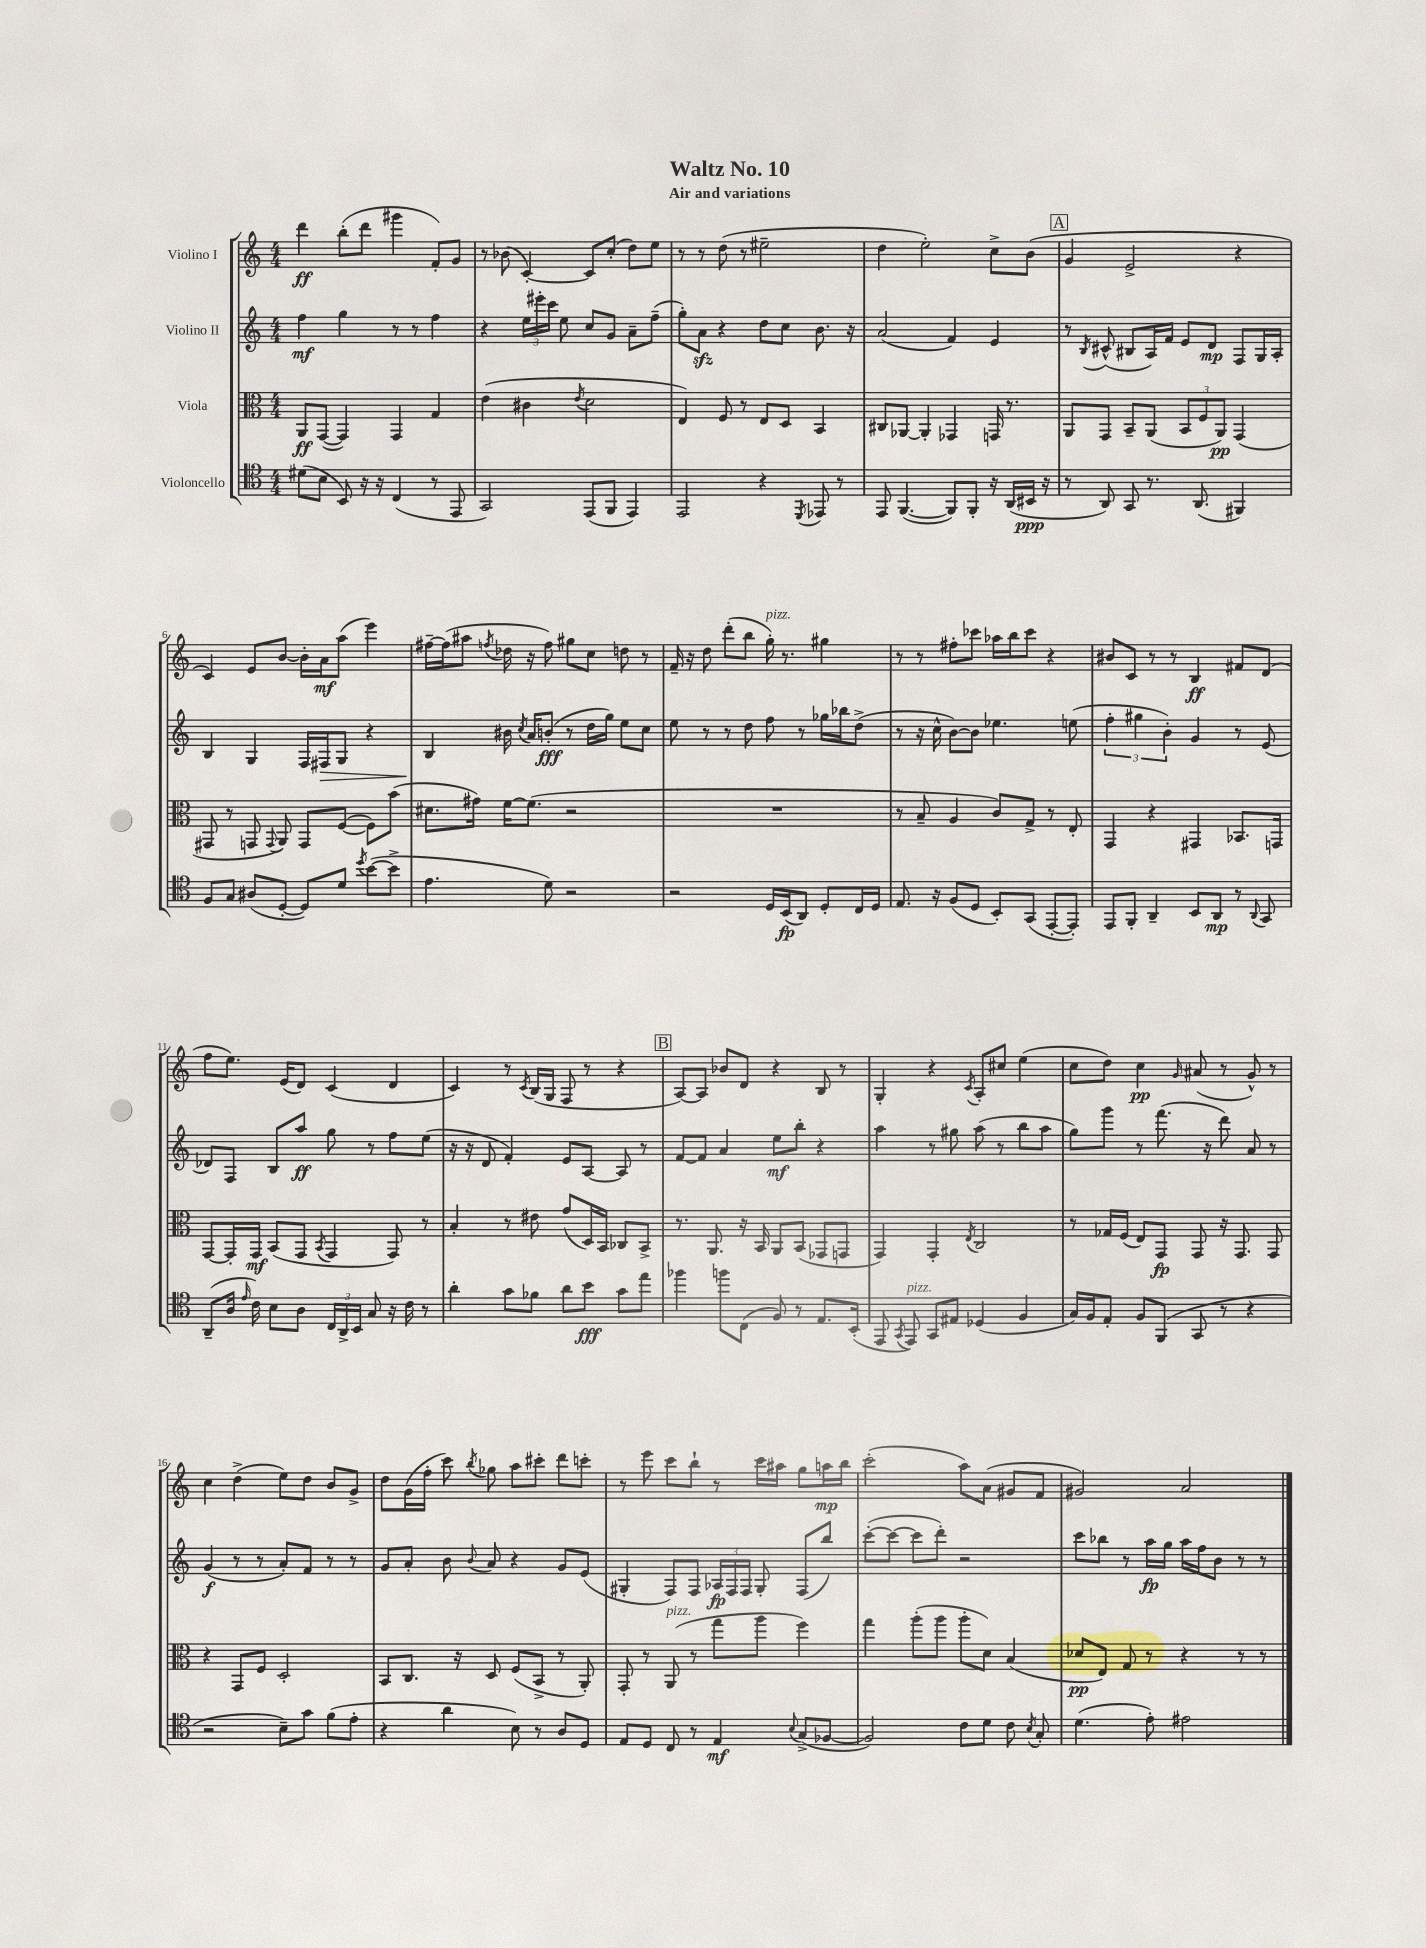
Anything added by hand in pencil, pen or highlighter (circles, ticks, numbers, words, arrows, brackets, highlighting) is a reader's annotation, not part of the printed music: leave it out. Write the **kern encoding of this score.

**kern	**dynam	**kern	**dynam	**kern	**dynam	**kern	**dynam
*part4	*part4	*part3	*part3	*part2	*part2	*part1	*part1
*staff4	*staff4	*staff3	*staff3	*staff2	*staff2	*staff1	*staff1
*I"Violoncello	*	*I"Viola	*	*I"Violino II	*	*I"Violino I	*
*clefC4	*	*clefC3	*	*clefG2	*	*clefG2	*
*k[]	*	*k[]	*	*k[]	*	*k[]	*
*M4/4	*	*M4/4	*	*M4/4	*	*M4/4	*
=1	=1	=1	=1	=1	=1	=1	=1
(8d#X\L	.	8AA/L	ff	4ff\	mf	4ddd\	ff
8B\J	.	([8GG/J	.	.	.	.	.
8BB/)	.	4GG/])	.	4gg\	.	(8bb'\L	.
16r	.	.	.	.	.	8ddd\J	.
16r	.	.	.	.	.	.	.
(4C/	.	4GG/	.	8r	.	4ggg#X\	.
.	.	.	.	8r	.	.	.
8r	.	4G/	.	4ff\	.	8f'/L)	.
8EE/	.	.	.	.	.	8g/J	.
=2	=2	=2	=2	=2	=2	=2	=2
2GG/)	.	(4e\	.	4r	.	8r	.
.	.	.	.	.	.	(8b-X\	.
.	.	4c#X\	.	24ee\LL	.	[4c'/)	.
.	.	.	.	24eee#X'\	.	.	.
.	.	.	.	24ccc\JJ	.	.	.
.	.	.	.	8ee\	.	.	.
.	.	8qe/	.	.	.	.	.
(8EE/L	.	2d\	.	8cc/L	.	8c/L]	.
8FF/J	.	.	.	8g/J	.	(8cc'/J	.
4EE/)	.	.	.	8a~\L	.	8dd\L)	.
.	.	.	.	(8ff~\J	.	8ee\J	.
=3	=3	=3	=3	=3	=3	=3	=3
2EE/	.	4E/)	.	8gg'\L)	.	8r	.
.	.	.	.	8azz\J	.	8r	.
.	.	8F/	.	4r	.	(8dd\	.
.	.	8r	.	.	.	8r	.
4r	.	8E/L	.	8dd\L	.	2ee#X~\	.
.	.	8D/J	.	8cc\J	.	.	.
8qDD/	.	.	.	.	.	.	.
8EE-X/	.	4BB/	.	8.b\	.	.	.
8r	.	.	.	.	.	.	.
.	.	.	.	16r	.	.	.
=4	=4	=4	=4	=4	=4	=4	=4
8EE/	.	8C#X/L	.	(2a/	.	4dd\	.
([4.FF/	.	[8AA-X/J	.	.	.	.	.
.	.	4AA-'/]	.	.	.	2ee'\)	.
8FF/L])	.	4GG-X/	.	4f/)	.	.	.
8FF'/J	.	.	.	.	.	.	.
16r	.	16GGn/	.	4e/	.	8cc^\L	.
(16AA/LL	.	8.r	.	.	.	.	.
16BB#X/JJ	ppp	.	.	.	.	(8b\J	.
16r	.	.	.	.	.	.	.
!!LO:REH:place=s1:t=A
=5	=5	=5	=5	=5	=5	=5	=5
8r	.	8AA/L	.	8r	.	4g/	.
.	.	.	.	8qB/	.	.	.
8AA/)	.	8GG/J	.	(8c#X^^/	.	.	.
8GG/	.	8BB~/L	.	8B#X/L	.	2e^/	.
8.r	.	(8AA/J	.	16A/L)	.	.	.
.	.	.	.	16f/JJ	.	.	.
.	.	12BB/L	.	8e/L	.	.	.
(8.AA/	.	.	.	.	.	.	.
.	.	12F/	.	.	.	.	.
.	.	.	.	8d/J	mp	.	.
.	.	12AA/J)	pp	.	.	.	.
4FF#X/)	.	(4GG/	.	8F/L	.	4r	.
.	.	.	.	16G/L	.	.	.
.	.	.	.	16A'/JJ	.	.	.
!!LO:LB:g=z
=6	=6	=6	=6	=6	=6	=6	=6
8F/L	.	8GG#X/	.	4B/	.	4c/)	.
8G/J	.	8r	.	.	.	.	.
(8A#X/L	.	8GGn/	.	4G/	.	8e/L	.
.	.	8qqGG/	.	.	.	.	.
[8D'/J	.	8AA/)	.	.	.	[8b/J	.
8D/L])	.	8GG/L	.	16F/LL	.	16b'\LL]	.
!	!	!	!	!	!LO:HP:b	!	!
.	.	.	.	16F#X/J	>	16a\J	mf
8d/J	.	([8F/J	.	8G/J	.	(8aa\J	.
8qdd/	.	.	.	.	.	.	.
([8b\L	.	8F\L])	.	4r	.	4eee\)	.
8b^\J]	.	(8b\J	.	.	.	.	.
=7	=7	=7	=7	=7	=7	=7	=7
4.e\	.	8.d#X\L	.	4B/	.	[16ff#X~\LL	.
.	.	.	.	.	.	(16ff#\J]	.
.	.	.	.	.	.	8aa#X\J	.
.	.	16g#X\Jk)	.	.	.	.	.
.	.	.	.	.	.	8qffn/	.
.	.	[16f\KL	.	16b#X\	]	16dd-X\	.
.	.	.	.	8qcc/	.	.	.
.	.	(8.f\J]	.	16a/KL	.	16r	.
8d\)	.	.	.	(8bn'/J	fff	8ff\)	.
2r	.	2r	.	8r	.	8gg#X\L	.
.	.	.	.	16dd\LL	.	8cc\J	.
.	.	.	.	16gg\JJ)	.	.	.
.	.	.	.	8ee\L	.	8ddn\	.
.	.	.	.	8cc\J	.	8r	.
=8	=8	=8	=8	=8	=8	=8	=8
2r	.	1r	.	8ee\	.	16f~/	.
.	.	.	.	.	.	16r	.
.	.	.	.	8r	.	8dd\	.
.	.	.	.	8r	.	(8ddd'\L	.
.	.	.	.	8dd\	.	8bb\J	.
!	!	!	!	!	!	!LO:TX:a:i:t=pizz.	!
16D/LL	.	.	.	8ff\	.	16gg'\)	.
(16BB/J	fp	.	.	.	.	8.r	.
8AA/J)	.	.	.	8r	.	.	.
8D'/L	.	.	.	16gg-X\LL	.	4gg#X\	.
.	.	.	.	16bb-X\J	.	.	.
16C/L	.	.	.	(8dd^\J	.	.	.
16D/JJ	.	.	.	.	.	.	.
=9	=9	=9	=9	=9	=9	=9	=9
8.E/	.	8r	.	8r	.	8r	.
.	.	8B~/	.	16r	.	8r	.
16r	.	.	.	16cc^^\	.	.	.
(8F/L	.	4A/	.	[8b\L)	.	8ff#X'\L	.
8D/J	.	.	.	8b\J]	.	8ccc-X\J	.
8BB'/L)	.	8c/L)	.	4.ee-X\	.	16aa-X\LL	.
.	.	.	.	.	.	16bb\J	.
(8GG/J	.	8G^/J	.	.	.	8ccc-\J	.
[8EE'/L	.	8r	.	.	.	4r	.
8EE'/J])	.	8E'/	.	(8een\	.	.	.
=10	=10	=10	=10	=10	=10	=10	=10
8EE/L	.	4GG/	.	6ff'\	.	8b#X/L	.
8FF'/J	.	.	.	.	.	8c/J	.
.	.	.	.	6gg#X\	.	.	.
4AA~/	.	4r	.	.	.	8r	.
.	.	.	.	6b'\)	.	.	.
.	.	.	.	.	.	8r	.
8BB/L	.	4GG#X/	.	4g/	.	4B/	ff
8AA/J	mp	.	.	.	.	.	.
8r	.	8.BB-X/L	.	8r	.	8f#X/L	.
8qqAA/	.	.	.	.	.	.	.
8GG/	.	.	.	(8e/	.	(8d/J	.
.	.	16GGn/Jk	.	.	.	.	.
!!LO:LB:g=z
=11	=11	=11	=11	=11	=11	=11	=11
(8AA~/L	.	[8GG/L	.	8d-X/L)	.	8ff\L	.
16A/Jk	.	16GG'/L]	.	8F/J	.	8.ee\J)	.
16qqe/	.	.	.	.	.	.	.
16c\)	.	16GG/JJ	mf	.	.	.	.
8B\L	.	(8BB/L	.	8B/L	.	.	.
.	.	.	.	.	.	(16e/KL	.
8A\J	.	8GG/J	.	8aa/J	ff	8d/J)	.
.	.	8qBB/	.	.	.	.	.
24C/LL	.	4GG/	.	8gg\	.	(4c/	.
24AA^/	.	.	.	.	.	.	.
24BB/JJ	.	.	.	.	.	.	.
8G/	.	.	.	8r	.	.	.
16r	.	8GG/)	.	8ff\L	.	4d/	.
16c\	.	.	.	.	.	.	.
8r	.	8r	.	(8ee\J	.	.	.
=12	=12	=12	=12	=12	=12	=12	=12
4a'\	.	4B'/	.	16r	.	4c/)	.
.	.	.	.	16r	.	.	.
.	.	.	.	8d/	.	.	.
8g\L	.	8r	.	4f'/)	.	8r	.
.	.	.	.	.	.	8qc/	.
8f-X\J	.	8e#X\	.	.	.	(16B/LL	.
.	.	.	.	.	.	16G/JJ	.
8a\L	.	(8g/L	.	8e/L	.	8F/	.
8b\J	fff	16D/L)	.	[8A/J	.	8r	.
.	.	16BB/JJ	.	.	.	.	.
8g\L	.	8C-X/L	.	8A/]	.	4r	.
8ee\J	.	8BB^/J	.	8r	.	.	.
!!LO:REH:place=s1:t=B
=13	=13	=13	=13	=13	=13	=13	=13
4ff-X\	.	8.r	.	[8f/L	.	[8A/L)	.
.	.	.	.	8f/J]	.	8A/J]	.
.	.	8.AA/	.	.	.	.	.
8ffn\L	.	.	.	4a/	.	8b-X/L	.
(8C\J	.	16r	.	.	.	8d/J	.
.	.	16BB/	.	.	.	.	.
8F/)	.	8AA/L	.	8ee\L	mf	4r	.
8r	.	(8BB/J	.	8bb'\J	.	.	.
8.E/L	.	8GG-X/L	.	4r	.	8B/	.
.	.	8GGn/J	.	.	.	8r	.
(16BB'/Jk	.	.	.	.	.	.	.
=14	=14	=14	=14	=14	=14	=14	=14
8EE/	.	4GG/)	.	4aa\	.	4G'/	.
8qGG/	.	.	.	.	.	.	.
!LO:TX:a:i:t=pizz.	!	!	!	!	!	!	!
8EE/)	.	.	.	.	.	.	.
8GG/L	.	4GG'/	.	8r	.	4r	.
8E#X/J	.	.	.	8gg#X\	.	.	.
.	.	8qE/	.	.	.	8qc/	.
(4D-X/	.	2C/	.	(8aa\	.	8A'/L	.
.	.	.	.	8r	.	8cc#X/J	.
4F/	.	.	.	8bb\L	.	(4ee\	.
.	.	.	.	8aa\J	.	.	.
=15	=15	=15	=15	=15	=15	=15	=15
16G/LL)	.	8r	.	8gg\L)	.	8cc\L	.
16F/J	.	.	.	.	.	.	.
8E'/J	.	16G-X/LL	.	8ggg\J	.	8dd\J)	.
.	.	(16F/JJ	.	.	.	.	.
8F/L	.	8E/L)	.	8r	.	4cc\	pp
(8FF/J	.	8GG/J	fp	(8.fff\	.	.	.
.	.	.	.	.	.	16qqg/	.
8GG/	.	8GG/	.	.	.	(8a#X/	.
.	.	.	.	16r	.	.	.
8r	.	16r	.	8ddd\)	.	8r	.
.	.	8.GG/	.	.	.	.	.
4r	.	.	.	8a/	.	8g^^/)	.
.	.	8GG/	.	8r	.	8r	.
!!LO:LB:g=z
=16	=16	=16	=16	=16	=16	=16	=16
2r	.	4r	.	(4g/	f	4cc\	.
.	.	8GG/L	.	8r	.	(4dd^\	.
.	.	8F/J	.	8r	.	.	.
8B~\L)	.	2D'/	.	8a'/L)	.	8ee\L)	.
8g\J	.	.	.	8f/J	.	8dd\J	.
(8f\L	.	.	.	8r	.	8b/L	.
8e'\J	.	.	.	8r	.	8g^/J	.
=17	=17	=17	=17	=17	=17	=17	=17
4r	.	8BB/L	.	8g/L	.	8dd\L	.
.	.	8.C/J	.	8a'/J	.	(16g\L	.
.	.	.	.	.	.	16ff'\JJ	.
4a\	.	.	.	8b\	.	8ccc\)	.
.	.	16r	.	.	.	.	.
.	.	.	.	8qqb/	.	8qbb/	.
.	.	8D/	.	8a/	.	8gg-X\	.
8B\)	.	(8F/L	.	4r	.	8aa\L	.
8r	.	8BB^/J	.	.	.	8ccc#X'\J	.
8A/L	.	8r	.	8g/L	.	8ddd\L	.
8D/J	.	8AA'/)	.	(8e/J	.	8cccn'\J	.
=18	=18	=18	=18	=18	=18	=18	=18
8E/L	.	8GG'/	.	4G#X'/	.	8r	.
8D/J	.	8r	.	.	.	8eee\	.
!	!	!LO:TX:a:i:t=pizz.	!	!	!	!	!
8C/	.	(8AA/	.	8F/L)	.	8ccc\L	.
8r	.	8r	.	8F/J	.	8bb`\J	.
4E/	mf	8gg\L	.	24A-X/LL	fp	8r	.
.	.	.	.	24F/	.	.	.
.	.	.	.	24F/JJ	.	.	.
.	.	8aa\J	.	8G#'/	.	16ccc\LL	.
.	.	.	.	.	.	16aa#X\JJ	.
8qqB/	.	.	.	.	.	.	.
(8G^/L	.	4ff\)	.	(8F/L	.	8gg\L	.
[8F-X/J	.	.	.	8bb/J)	.	16aan\L	mp
.	.	.	.	.	.	16bb\JJ	.
=19	=19	=19	=19	=19	=19	=19	=19
2F-/])	.	4gg\	.	([8ccc'\L	.	(2ccc'\	.
.	.	.	.	8ccc\J_	.	.	.
.	.	(8aa'\L	.	8ccc\L]	.	.	.
.	.	8aa\J	.	8ddd'\J)	.	.	.
8c\L	.	8aa'\L	.	2r	.	8aa\L)	.
8d\J	.	8d\J)	.	.	.	(8a\J	.
8c\	.	(4B/	.	.	.	8g#X/L	.
8qB/	.	.	.	.	.	.	.
8G'/	.	.	.	.	.	8f/J	.
=20	=20	=20	=20	=20	=20	=20	=20
(4.d\	.	8d-X/L	pp	8ccc\L	.	2g#X/)	.
.	.	8E/J)	.	8bb-X\J	.	.	.
.	.	8G/	.	8r	.	.	.
8e'\)	.	8r	.	16aa\LL	fp	.	.
.	.	.	.	16gg\JJ	.	.	.
2e#X\	.	4r	.	16aa\LL	.	2a/	.
.	.	.	.	16ff\J	.	.	.
.	.	.	.	8b\J	.	.	.
.	.	8r	.	8r	.	.	.
.	.	8r	.	8r	.	.	.
==	==	==	==	==	==	==	==
*-	*-	*-	*-	*-	*-	*-	*-
